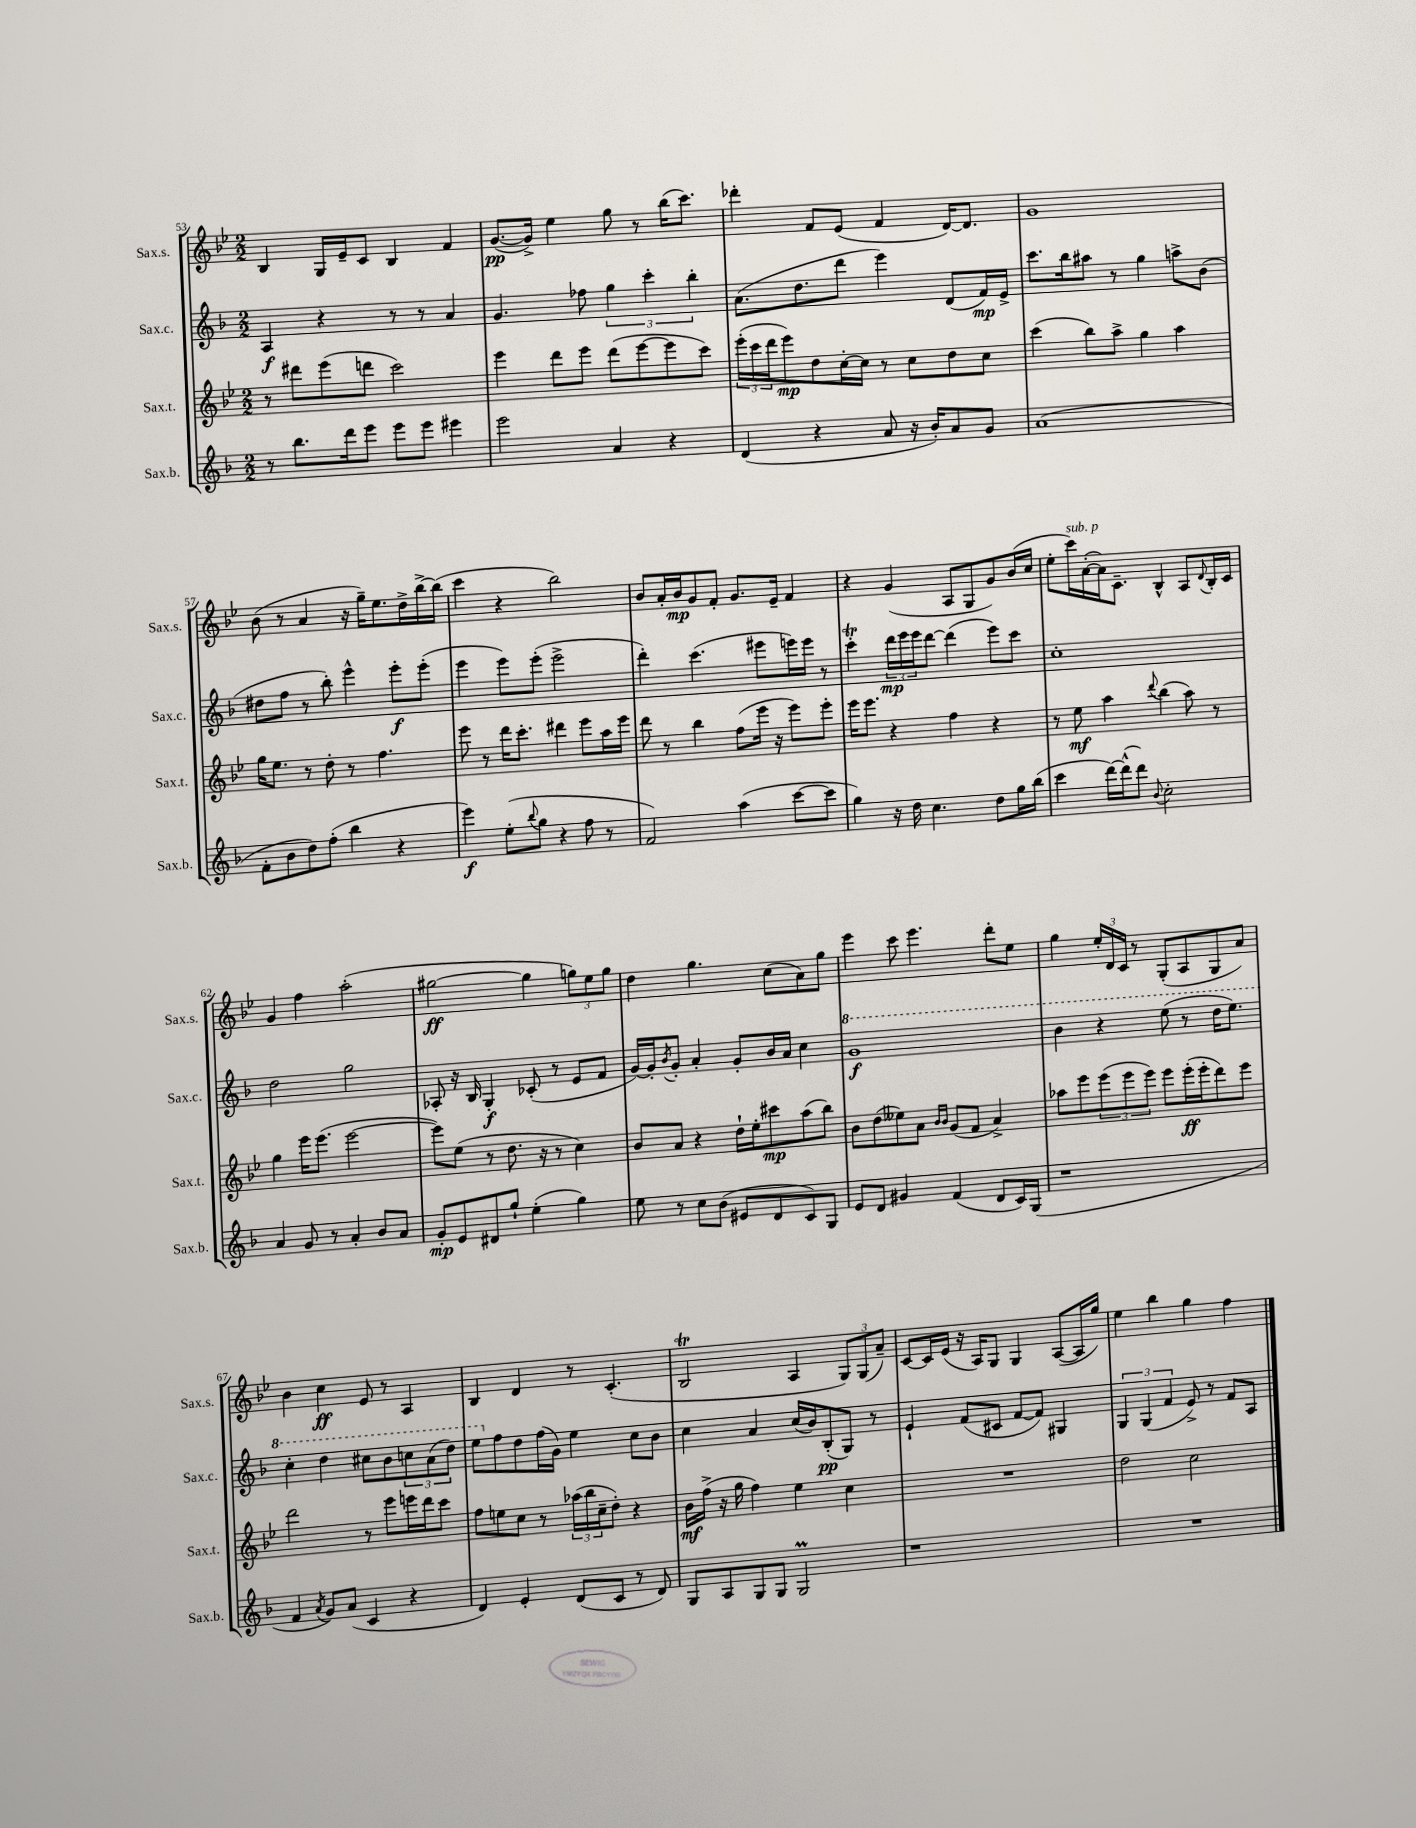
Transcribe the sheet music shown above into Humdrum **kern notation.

**kern	**kern	**kern	**kern
*staff4	*staff3	*staff2	*staff1
*clefG2	*clefG2	*clefG2	*clefG2
*k[b-]	*k[b-e-]	*k[b-]	*k[b-e-]
*M2/2	*M2/2	*M2/2	*M2/2
8r	8r	4A	4B-
8.bb-	8ddd#	.	.
.	(8eee-	4r	16G
16ddd	.	.	16e-~
8eee	8ddd	.	8c
8eee	2ccc)	8r	4B-
8eee	.	8r	.
4eee#	.	4a	4f
=	=	=	=
2eee	4eee-	4.g	([8.g
.	.	.	16g^])
.	8ddd	.	4ee-
.	8eee-	8ff-	.
4a	(8ddd	6gg	8gg
.	[8eee-	.	8r
.	.	6ccc'	.
4r	8eee-]	.	(16bb-
.	.	.	8.ccc)
.	.	6bb-'	.
.	8ccc)	.	.
=	=	=	=
(4d	(24eee-'	(8.a	4ddd-'
.	24ccc	.	.
.	24ddd	.	.
.	8eee-)	.	.
.	.	8.dd	.
4r	8dd	.	8f
.	[16cc'	8ddd	(8e-
.	16cc]	.	.
8a	8r	4eee)	4f
16r	8cc	.	.
16b-')	.	.	.
8a	8dd	(8d	[16d)
.	.	.	8.d]
8g	8cc	16f)	.
.	.	16e^	.
=	=	=	=
(1a	(4ccc	8.ccc	1g
.	.	16bb-	.
.	8bb-)	8aa#	.
.	8aa^	8r	.
.	4gg	4gg	.
.	4aa	8aa^	.
.	.	(8b-	.
=	=	=	=
8f'	16gg	8dd#	(8b-
.	8.ee-	.	.
8b-	.	8ff	8r
8dd)	8r	8r	4a
(8ff'	8dd'	8bb-')	.
4bb-	8r	4eee^^	16r
.	.	.	16gg~)
.	4.ff	.	8.ee-
4r	.	8eee'	.
.	.	.	16dd^
.	.	(8eee'	[16bb-^
.	.	.	(16bb-]
=	=	=	=
4eee)	8eee-	4eee	4ccc
.	8r	.	.
(8ee'	16ddd	8eee)	4r
.	8.ccc'	.	.
8qqbb-	.	.	.
8gg	.	(8eee'	.
4r	4ddd#	2eee^	2bb-)
8ff	8eee-	.	.
8r	16aa	.	.
.	16eee-	.	.
=	=	=	=
2f)	8ddd	4ddd')	8b-
.	8r	.	16a'
.	.	.	16b-
.	4bb-	(4.ccc	8g
.	.	.	8f'
(4aa	(8ff	.	8.g
.	16eee-	8eee#	.
.	16r	.	16e-~
[8ccc	8eee-)	16eee)	4f
.	.	16eee	.
8ccc]	8eee-'	8r	.
=	=	=	=
4gg)	16eee-	4ccc'	4r
.	8.eee-	.	.
16r	4r	24ddd	(4g
.	.	24eee	.
16dd	.	.	.
.	.	24eee	.
4.cc	.	[8ddd	.
.	4ff	(4ddd]	8A
.	.	.	8G
8dd	4r	8eee)	8g)
16gg	.	8ccc	(16b-
(16bb-	.	.	16cc
=	=	=	=
4ccc	8r	1cc'	8ee-'
.	8ee-	.	16ccc)
.	.	.	([16a'
[16ddd)	4aa	.	16a])
(16ddd^^]	.	.	8.c~
8ddd)	.	.	.
8qqb-	8qqddd	.	.
2cc'	(4bb-	.	4B-^^
.	8aa)	.	8A
.	.	.	8qqd
.	8r	.	16B-'
.	.	.	16c
=	=	=	=
4a	4gg	2dd	4g
8g	16eee-	.	4ff
.	(8.eee-	.	.
8r	.	.	.
4a'	[2eee-	2gg	(2aa'
8b-	.	.	.
8a	.	.	.
=	=	=	=
8g'	8eee-])	8A-'	[2gg#
8e	(8ee-	16r	.
.	.	16B-	.
8d#	8r	4G'	.
8gg`	8.dd	.	.
(4ee'	.	(8c-'	4gg#]
.	16r	.	.
.	8r	8r	.
4gg)	4cc)	8e	12gg)
.	.	.	12ee-
.	.	8f	.
.	.	.	12gg
=	=	=	=
8ee	8b-	[16g)	4dd
.	.	16g']	.
.	.	8qb-	.
8r	8a	8g'	.
8cc	4r	4a'	4.gg
(8b-	.	.	.
8e#	16dd`	8g'	.
.	16ee-'	.	.
8d	8ccc#	16b-	(8cc
.	.	16a	.
8c)	(8aa	4cc	8a)
8G	8bb-)	.	8gg
=	=	=	=
8e	8b-	1gg	4eee-
8d	(8dd	.	.
4g#	8ee--)	.	8ccc
.	8a	.	4.eee-
.	16qqb-	.	.
.	16qqb-	.	.
(4f	(8g	.	.
.	8f	.	.
8d	4a^)	.	8ddd'
16c)	.	.	8ee-
(16G	.	.	.
=	=	=	=
1r	8aa-	4bb-	4gg
.	8eee-	.	.
.	(12eee-	4r	24ee-'
.	.	.	24d
.	12eee-	.	24c
.	.	.	8r
.	12eee-)	.	.
.	8eee-	(8eee	(8G'
.	(16eee-'	8r	8A
.	16eee-'	.	.
.	8ddd)	16ddd	8G
.	.	8.eee)	.
.	8eee-	.	8a)
=	=	=	=
4f	2ddd	4ccc'	4b-
8qa	.	.	.
8g)	.	4ddd	4cc
(8a	.	.	.
4c	8r	8ccc#	8e-
.	8eee-	8bb-	8r
4r	16eee	12ccc	4A
.	16ddd	.	.
.	.	(12aa	.
.	8ccc	.	.
.	.	12ddd)	.
=	=	=	=
4d)	8ff	8eee	4B-
.	8ee	8ff	.
4e'	8cc	8dd	4d
.	8r	(16ff	.
.	.	16g)	.
(8d	(24aa-	4ee	8r
.	24bb-	.	.
.	24cc~	.	.
8c	8dd')	.	(4.c'
8r	4r	8cc	.
8d)	.	8b-	.
=	=	=	=
8G	16b-	4cc	2B-
.	(16ff^	.	.
8A	16r	.	.
.	16gg	.	.
8G	4ff)	4a	.
8G	.	.	.
2G	4ee-	(16cc	4A
.	.	16b-)	.
.	.	(8B-'	.
.	4cc	8G)	12G)
.	.	.	(12G
.	.	8r	.
.	.	.	12a~)
=	=	=	=
1r	1r	4e`	[8c
.	.	.	16c]
.	.	.	(16e-
.	.	(8f	16r
.	.	.	16A)
.	.	8c#	8G
.	.	[8f	4G
.	.	8f])	.
.	.	4G#	([8A
.	.	.	16A]
.	.	.	16gg)
=	=	=	=
1r	2dd	6G	4ee-
.	.	(6G	.
.	.	.	4bb-
.	.	6f	.
.	2cc	8e^)	4gg
.	.	8r	.
.	.	8f	4ff
.	.	8A	.
==	==	==	==
*-	*-	*-	*-
